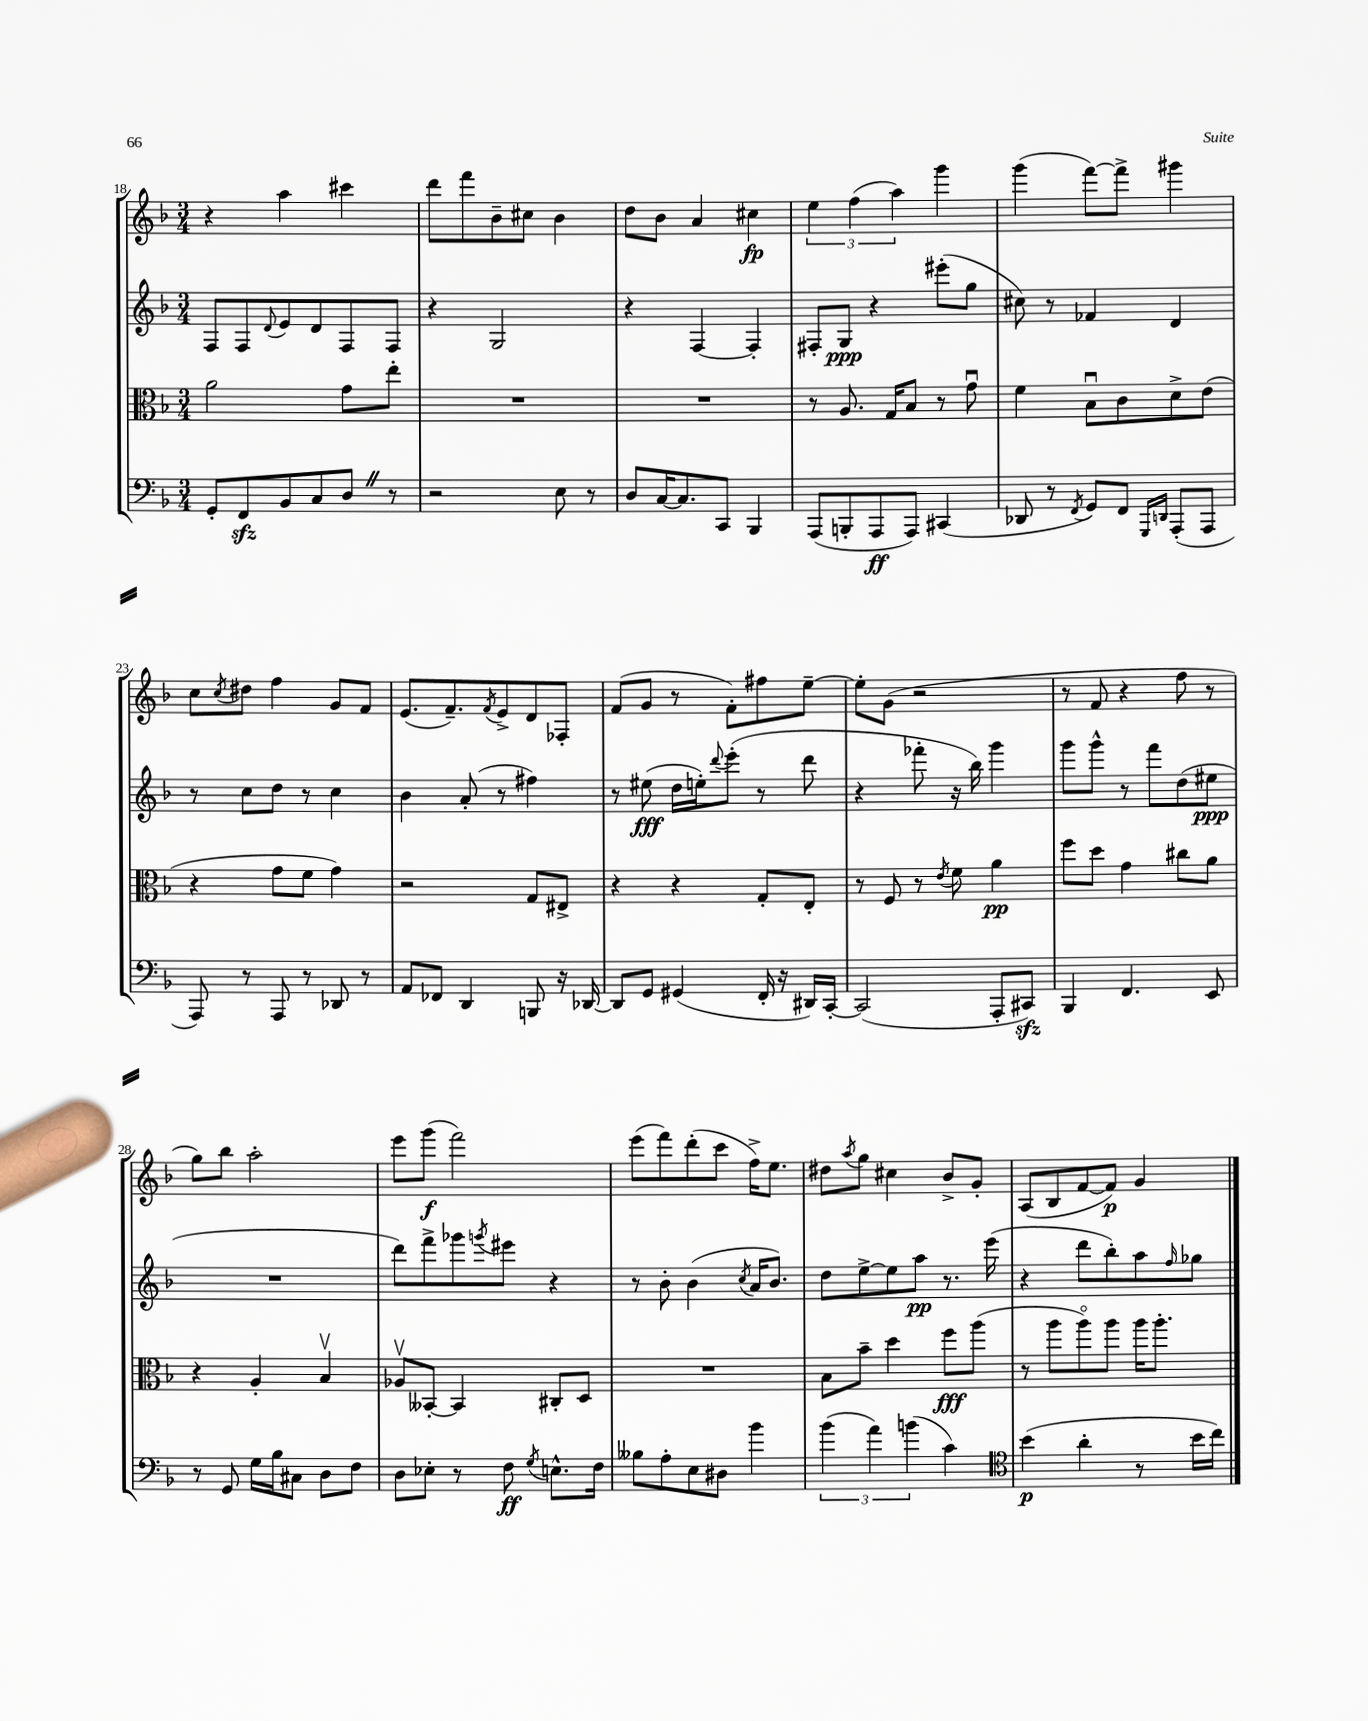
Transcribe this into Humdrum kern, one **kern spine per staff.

**kern	**kern	**kern	**kern
*staff4	*staff3	*staff2	*staff1
*clefF4	*clefC3	*clefG2	*clefG2
*k[b-]	*k[b-]	*k[b-]	*k[b-]
*M3/4	*M3/4	*M3/4	*M3/4
8GG'	2a	8F	4r
8FF	.	8F	.
.	.	8qqd	.
8BB-	.	8e	4aa
8C	.	8d	.
8D	8g	8F	4ccc#
8r	8ee'	8F	.
=	=	=	=
2r	2.r	4r	8ddd
.	.	.	8fff
.	.	2G	8b-~
.	.	.	8cc#
8E	.	.	4b-
8r	.	.	.
=	=	=	=
8D	2.r	4r	8dd
[16C	.	.	8b-
8.C]	.	.	.
.	.	[4F	4a
8CC	.	.	.
4BBB-	.	4F']	4cc#
=	=	=	=
(8AAA	8r	8F#'	6ee
8BBB'	8.A	8G	.
.	.	.	(6ff
8AAA	.	4r	.
.	16G	.	.
.	.	.	6aa)
8AAA)	8B-	.	.
(4CC#	8r	(8eee#'	4ggg
.	8gu	8gg	.
=	=	=	=
8DD-	4f	8cc#)	(4ggg
8r	.	8r	.
8qFF	.	.	.
8GG)	8B-u	4f-	[8fff)
8FF	8c	.	8fff^]
16qqGGG	.	.	.
16qqDD	.	.	.
(8AAA'	8d^	4d	4ggg#
8AAA	(8e	.	.
=	=	=	=
8AAA)	4r	8r	8cc
.	.	.	8qcc
8r	.	8cc	8dd#
8AAA	8g	8dd	4ff
8r	8f	8r	.
8DD-	4g)	4cc	8g
8r	.	.	8f
=	=	=	=
8AA	2r	4b-	(8.e
8FF-	.	.	.
.	.	.	8.f~)
4DD	.	(8a'	.
.	.	.	8qf
.	.	8r	8e^
8BBB	8G	4ff#)	8d
16r	8E#^	.	8F-'
[16DD-	.	.	.
=	=	=	=
8DD-]	4r	8r	(8f
8GG	.	(8ee#	8g
(4GG#	4r	16dd	8r
.	.	16ee')	.
.	.	8qqddd	.
.	.	(8eee'	8f')
16FF'	8G'	8r	8ff#
16r	.	.	.
16DD#)	8E'	8ddd	[8ee~
[16CC'	.	.	.
=	=	=	=
(2CC]	8r	4r	8ee']
.	8F	.	(8g
.	8r	8fff-'	2r
.	8qe	.	.
.	8f	16r	.
.	.	16bb-)	.
8AAA'	4a	4ggg	.
8CC#)	.	.	.
=	=	=	=
4BBB-	8ff	8ggg	8r
.	8dd	8ggg^^	8f
4.FF	4g	8r	4r
.	.	8fff	.
.	8cc#	(8dd	8ff
8EE	8a	8ee#	8r
=	=	=	=
8r	4r	2.r	8gg)
8GG	.	.	8bb-
16G	4A'	.	2aa'
16B-	.	.	.
8C#	.	.	.
8D	4B-v	.	.
8F	.	.	.
=	=	=	=
8D	8A-v	8ddd)	8eee
8E-'	[8BB--'	8fff^	(8ggg
8r	4BB--]	8ggg-	2fff)
.	.	8qggg	.
8F	.	8eee#	.
8qG	.	.	.
8.E^^	8C#'	4r	.
.	8D	.	.
16F	.	.	.
=	=	=	=
8B--	2.r	8r	(8eee
8A'	.	8b-'	8fff)
8E	.	(4b-	(8ddd'
8D#	.	.	8ccc
.	.	8qcc	.
4b-	.	16a	16ff^)
.	.	8.b-)	8.ee
=	=	=	=
(6b-	8B-	8dd	8dd#
.	.	.	8qaa
.	8b-~	[8ee^	8gg
6a)	.	.	.
.	4dd	8ee]	4cc#
(6b	.	.	.
.	.	8aa	.
4c)	8ff	8.r	8b-^
.	(8aa	.	8g'
.	.	(16eee	.
=	=	=	=
*clefC4	*	*	*
(4b-	8r	4r	(8A
.	8aa	.	8B-
4a'	8aao)	8ddd	[8f
.	8aa	8bb-')	8f])
8r	16aa	8aa	4g
.	8.aa'	.	.
.	.	16qqff	.
16b-	.	8gg-	.
16cc)	.	.	.
==	==	==	==
*-	*-	*-	*-
